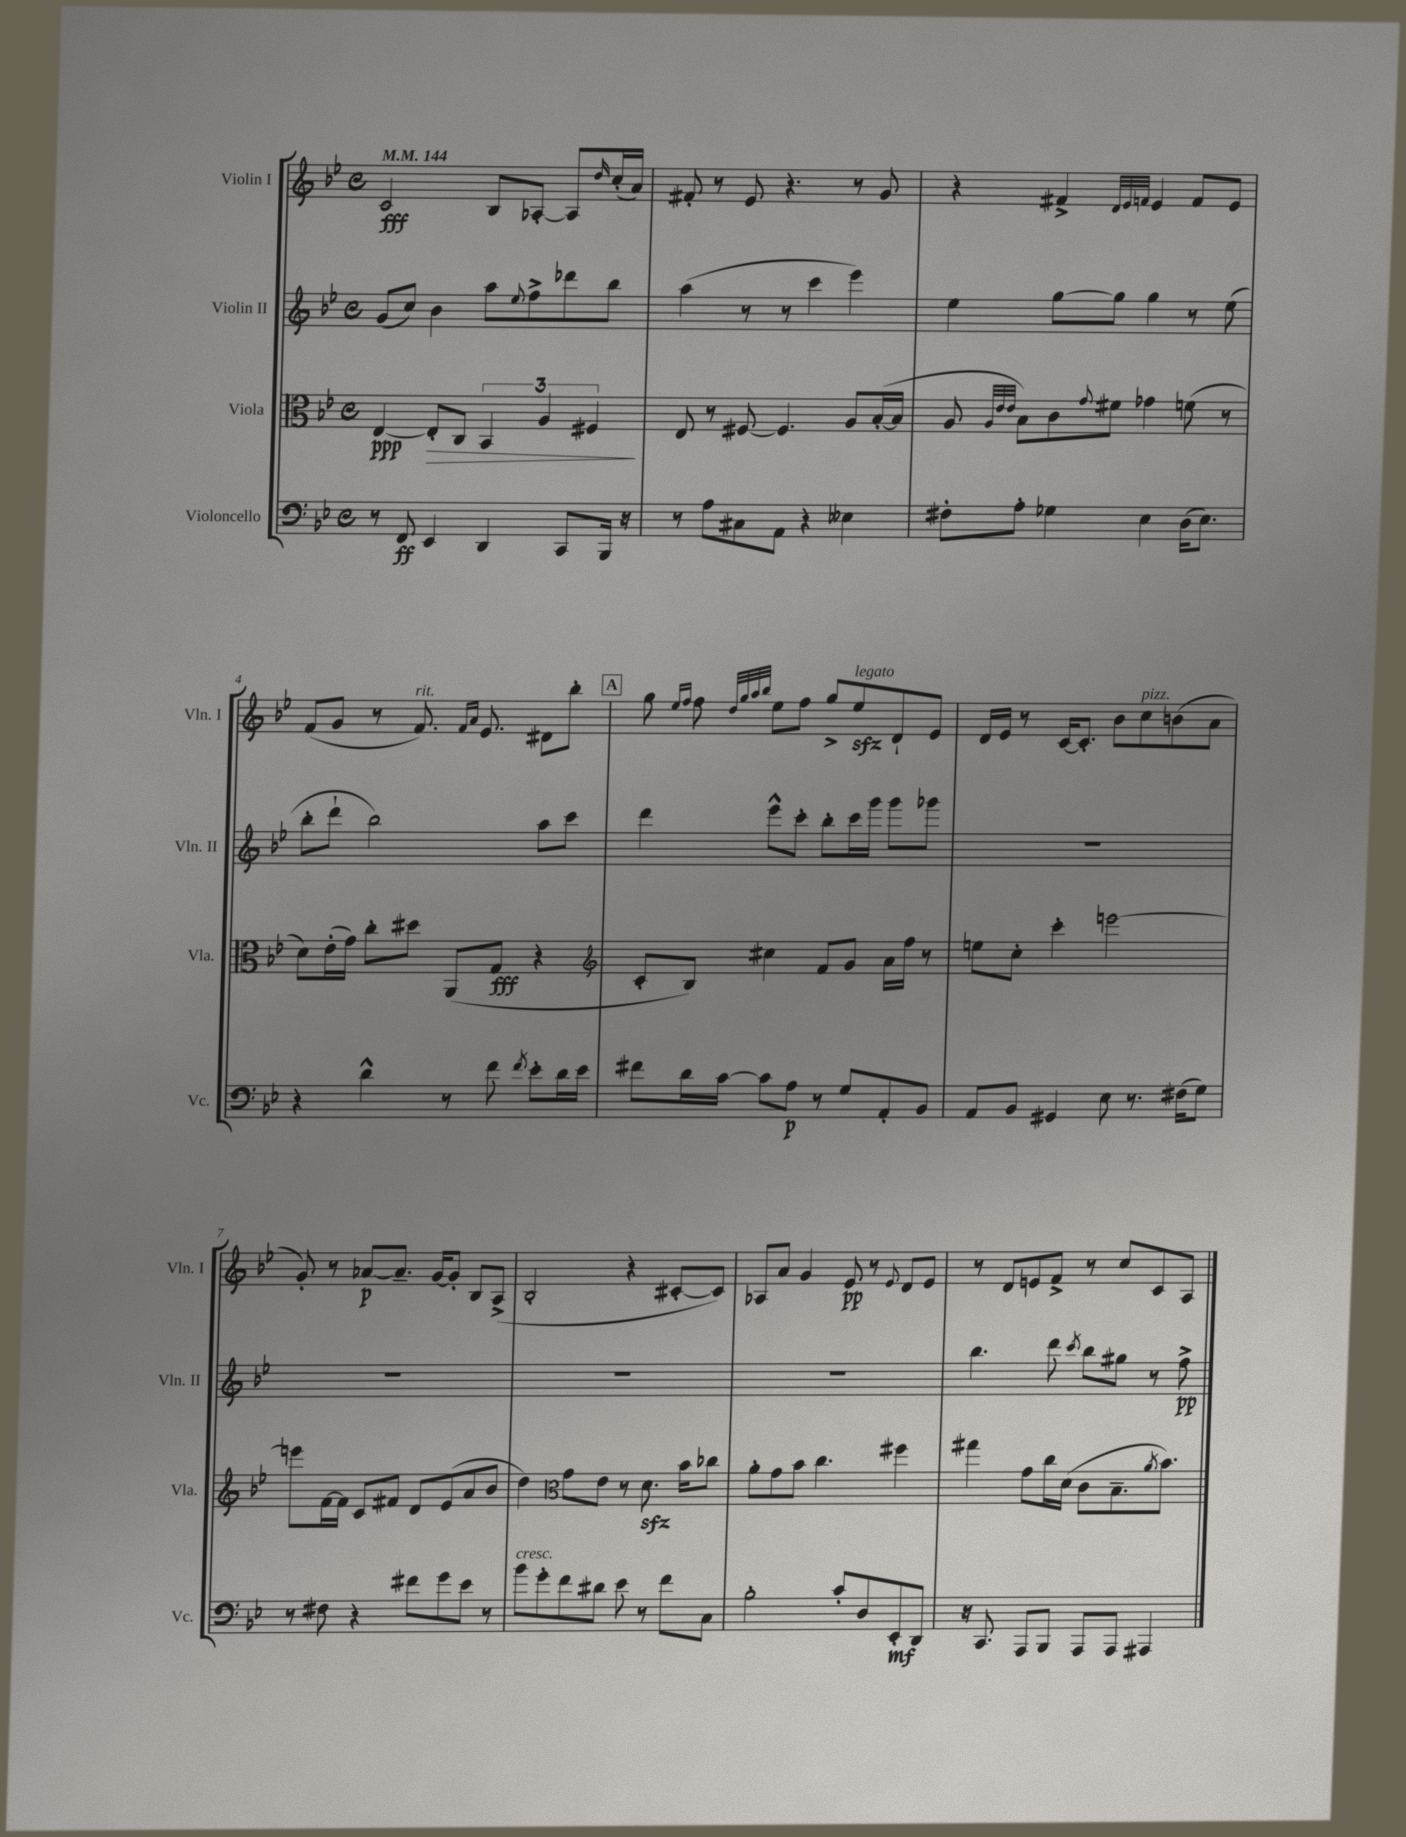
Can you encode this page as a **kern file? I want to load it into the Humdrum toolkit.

**kern	**dynam	**kern	**dynam	**kern	**dynam	**kern	**dynam
*part4	*part4	*part3	*part3	*part2	*part2	*part1	*part1
*staff4	*staff4	*staff3	*staff3	*staff2	*staff2	*staff1	*staff1
*I"Violoncello	*	*I"Viola	*	*I"Violin II	*	*I"Violin I	*
*I'Vc.	*	*I'Vla.	*	*I'Vln. II	*	*I'Vln. I	*
*clefF4	*	*clefC3	*	*clefG2	*	*clefG2	*
*k[b-e-]	*	*k[b-e-]	*	*k[b-e-]	*	*k[b-e-]	*
*M4/4	*	*M4/4	*	*M4/4	*	*M4/4	*
*met(c)	*	*met(c)	*	*met(c)	*	*met(c)	*
*MM144	*	*MM144	*	*MM144	*	*MM144	*
=1	=1	=1	=1	=1	=1	=1	=1
8r	.	[4E-/	ppp	(8g/L	.	2c/	fff
8FF/	ff	.	.	8cc/J)	.	.	.
!	!	!	!LO:HP:b	!	!	!	!
4EE-/	.	8E-'/L]	>	4b-\	.	.	.
.	.	8C/J	.	.	.	.	.
4DD/	.	6BB-/	.	8aa\L	.	8B-/L	.
.	.	.	.	8qqee-/	.	.	.
.	.	.	.	8ff^\	.	[8A-X'/J	.
.	.	6A/	.	.	.	.	.
8CC/L	.	.	.	8ddd-X\	.	8A-/L]	.
.	.	6F#X/	.	.	.	.	.
.	.	.	.	.	.	16qqdd/	.
16BBB-/Jk	.	.	.	8bb-\J	.	(16cc'/L	.
16r	.	.	.	.	.	16a/JJ)	.
.	.	.	]	.	.	.	.
=2	=2	=2	=2	=2	=2	=2	=2
8r	.	8E-/	.	(4aa\	.	8f#X'/	.
8A\L	.	8r	.	.	.	8r	.
8C#X\	.	[8F#X/	.	8r	.	8e-/	.
8AA\J	.	4.F#/]	.	8r	.	4.r	.
4r	.	.	.	4ccc\	.	.	.
4E--X\	.	8A/L	.	4eee-\)	.	8r	.
.	.	([16B-'/L	.	.	.	8g/	.
.	.	16B-/JJ]	.	.	.	.	.
=3	=3	=3	=3	=3	=3	=3	=3
8F#X'\L	.	8A/	.	4ee-\	.	4r	.
.	.	32qqA/LLL	.	.	.	.	.
.	.	32qqe-/	.	.	.	.	.
.	.	32qqe-/JJJ	.	.	.	.	.
8A'\J	.	8B-\L)	.	.	.	.	.
4G-X\	.	8c\	.	[8gg\L	.	4f#X^/	.
.	.	8qqg/	.	.	.	.	.
.	.	8f#X\J	.	8gg\J]	.	.	.
.	.	.	.	.	.	32qqd/LLL	.
.	.	.	.	.	.	32qqe-/	.
.	.	.	.	.	.	32qqfn/JJJ	.
4E-\	.	4g-X\	.	4gg\	.	4e-/	.
(16D\KL	.	(8fn\	.	8r	.	8f/L	.
8.E-\J)	.	.	.	.	.	.	.
.	.	8r	.	(8ee-\	.	8e-/J	.
!!LO:LB:g=z
=4	=4	=4	=4	=4	=4	=4	=4
4r	.	8d\L)	.	8bb-'\L	.	(8f/L	.
.	.	(16e-'\L	.	8ddd`\J	.	8g/J	.
.	.	16g\JJ)	.	.	.	.	.
4d^^\	.	8cc'\L	.	2bb-\)	.	8r	.
!	!	!	!	!	!	!LO:TX:a:i:t=rit.	!
.	.	8dd#X\J	.	.	.	8.f/)	.
8r	.	(8AA/L	.	.	.	.	.
.	.	.	.	.	.	16qqf/LL	.
.	.	.	.	.	.	16qqa/JJ	.
.	.	.	.	.	.	8.e-/	.
8f\	.	8G/J	fff	.	.	.	.
8qf/	.	.	.	.	.	.	.
8e-'\L	.	4r	.	8aa\L	.	8d#X\L	.
16d\L	.	.	.	8ccc\J	.	8bb-'\J	.
16e-\JJ	.	.	.	.	.	.	.
!!LO:REH:place=s1:t=A
=5	=5	=5	=5	=5	=5	=5	=5
*	*	*clefG2	*	*	*	*	*
8f#X\L	.	8c'/L	.	4ddd\	.	8gg\	.
.	.	.	.	.	.	16qqee-/LL	.
.	.	.	.	.	.	16qqff/JJ	.
16d\L	.	8B-/J)	.	.	.	8ff\	.
[16c\JJ	.	.	.	.	.	.	.
.	.	.	.	.	.	32qqdd/LLL	.
.	.	.	.	.	.	32qqgg/	.
.	.	.	.	.	.	32qqaa/	.
.	.	.	.	.	.	32qqbb-/JJJ	.
8c\L]	.	4cc#X\	.	8eee-^^\L	.	8ee-\L	.
8A\J	p	.	.	8ccc'\J	.	8ff\J	.
8r	.	8f/L	.	8bb-'\L	.	8gg^/L	.
!	!	!	!	!	!	!LO:TX:a:i:t=legato	!
8G/L	.	8g/J	.	16ccc\L	.	8ee-zz/	.
.	.	.	.	16ggg\JJ	.	.	.
8AA'/	.	16a\LL	.	8ggg\L	.	8d`/	.
.	.	16ff\JJ	.	.	.	.	.
8BB-/J	.	8r	.	8ggg-X\J	.	8e-/J	.
=6	=6	=6	=6	=6	=6	=6	=6
8AA/L	.	8een\L	.	1r	.	16d/LL	.
.	.	.	.	.	.	16e-/JJ	.
8BB-/J	.	8cc'\J	.	.	.	8r	.
4GG#X/	.	4ccc'\	.	.	.	[16c/KL	.
.	.	.	.	.	.	8.c'/J]	.
8E-\	.	[2eeen\	.	.	.	8b-\L	.
!	!	!	!	!	!	!LO:TX:a:i:t=pizz.	!
8.r	.	.	.	.	.	8cc\	.
.	.	.	.	.	.	(8bn\	.
(16F#X\KL	.	.	.	.	.	.	.
8G\J)	.	.	.	.	.	8a\J	.
!!LO:LB:g=z
=7	=7	=7	=7	=7	=7	=7	=7
8r	.	8eeen\L]	.	1r	.	8g'/)	.
8F#X\	.	[16f\L	.	.	.	8r	.
.	.	16f\JJ]	.	.	.	.	.
4r	.	8c/L	.	.	.	[8a-X/L	p
.	.	8f#X/J	.	.	.	8.a-~/J]	.
8f#X\L	.	8d/L	.	.	.	.	.
.	.	.	.	.	.	[16g/KL	.
8g\	.	(8e-/	.	.	.	8g'/J]	.
8e-\J	.	8a/	.	.	.	8B-/L	.
8r	.	8b-/J	.	.	.	(8A^/J	.
=8	=8	=8	=8	=8	=8	=8	=8
!LO:TX:a:i:t=cresc.	!	!	!	!	!	!	!
8b-\L	.	4dd\)	.	1r	.	2B-'/	.
8g'\	.	.	.	.	.	.	.
*	*	*clefC3	*	*	*	*	*
8f\	.	8g\L	.	.	.	.	.
8d#X\J	.	8e-\J	.	.	.	.	.
8e-\	.	8r	.	.	.	4r	.
8r	.	8.dzz\	.	.	.	.	.
8f\L	.	.	.	.	.	[8c#X'/L	.
.	.	16b-\KL	.	.	.	.	.
8C\J	.	8cc-X\J	.	.	.	8c#/J])	.
=9	=9	=9	=9	=9	=9	=9	=9
2B-'\	.	8a'\L	.	1r	.	8A-X/L	.
.	.	8g\	.	.	.	8a/J	.
.	.	8b-\J	.	.	.	4g/	.
.	.	4.cc\	.	.	.	.	.
8c'/L	.	.	.	.	.	8e-/	pp
8D/	.	.	.	.	.	8r	.
.	.	.	.	.	.	8qqe-/	.
8EE-'/	mf	4ff#X\	.	.	.	8d/L	.
8DD/J	.	.	.	.	.	8e-/J	.
=10	=10	=10	=10	=10	=10	=10	=10
16r	.	4gg#X\	.	4.bb-\	.	8r	.
8.CC/	.	.	.	.	.	.	.
.	.	.	.	.	.	8d/L	.
8AAA/L	.	8g\L	.	.	.	8en/	.
8BBB-/J	.	16cc\L	.	8ddd\	.	8f^/J	.
.	.	(16d\JJ	.	.	.	.	.
.	.	.	.	8qccc/	.	.	.
8AAA/L	.	8c\L	.	8bb-\L	.	8r	.
8AAA/J	.	8.B-~\	.	8gg#X\J	.	8cc/L	.
4AAA#X/	.	.	.	8r	.	8c/	.
.	.	8qa/	.	.	.	.	.
.	.	8.b-\J)	.	.	.	.	.
.	.	.	.	8ff^\	pp	8A/J	.
==	==	==	==	==	==	==	==
*-	*-	*-	*-	*-	*-	*-	*-
